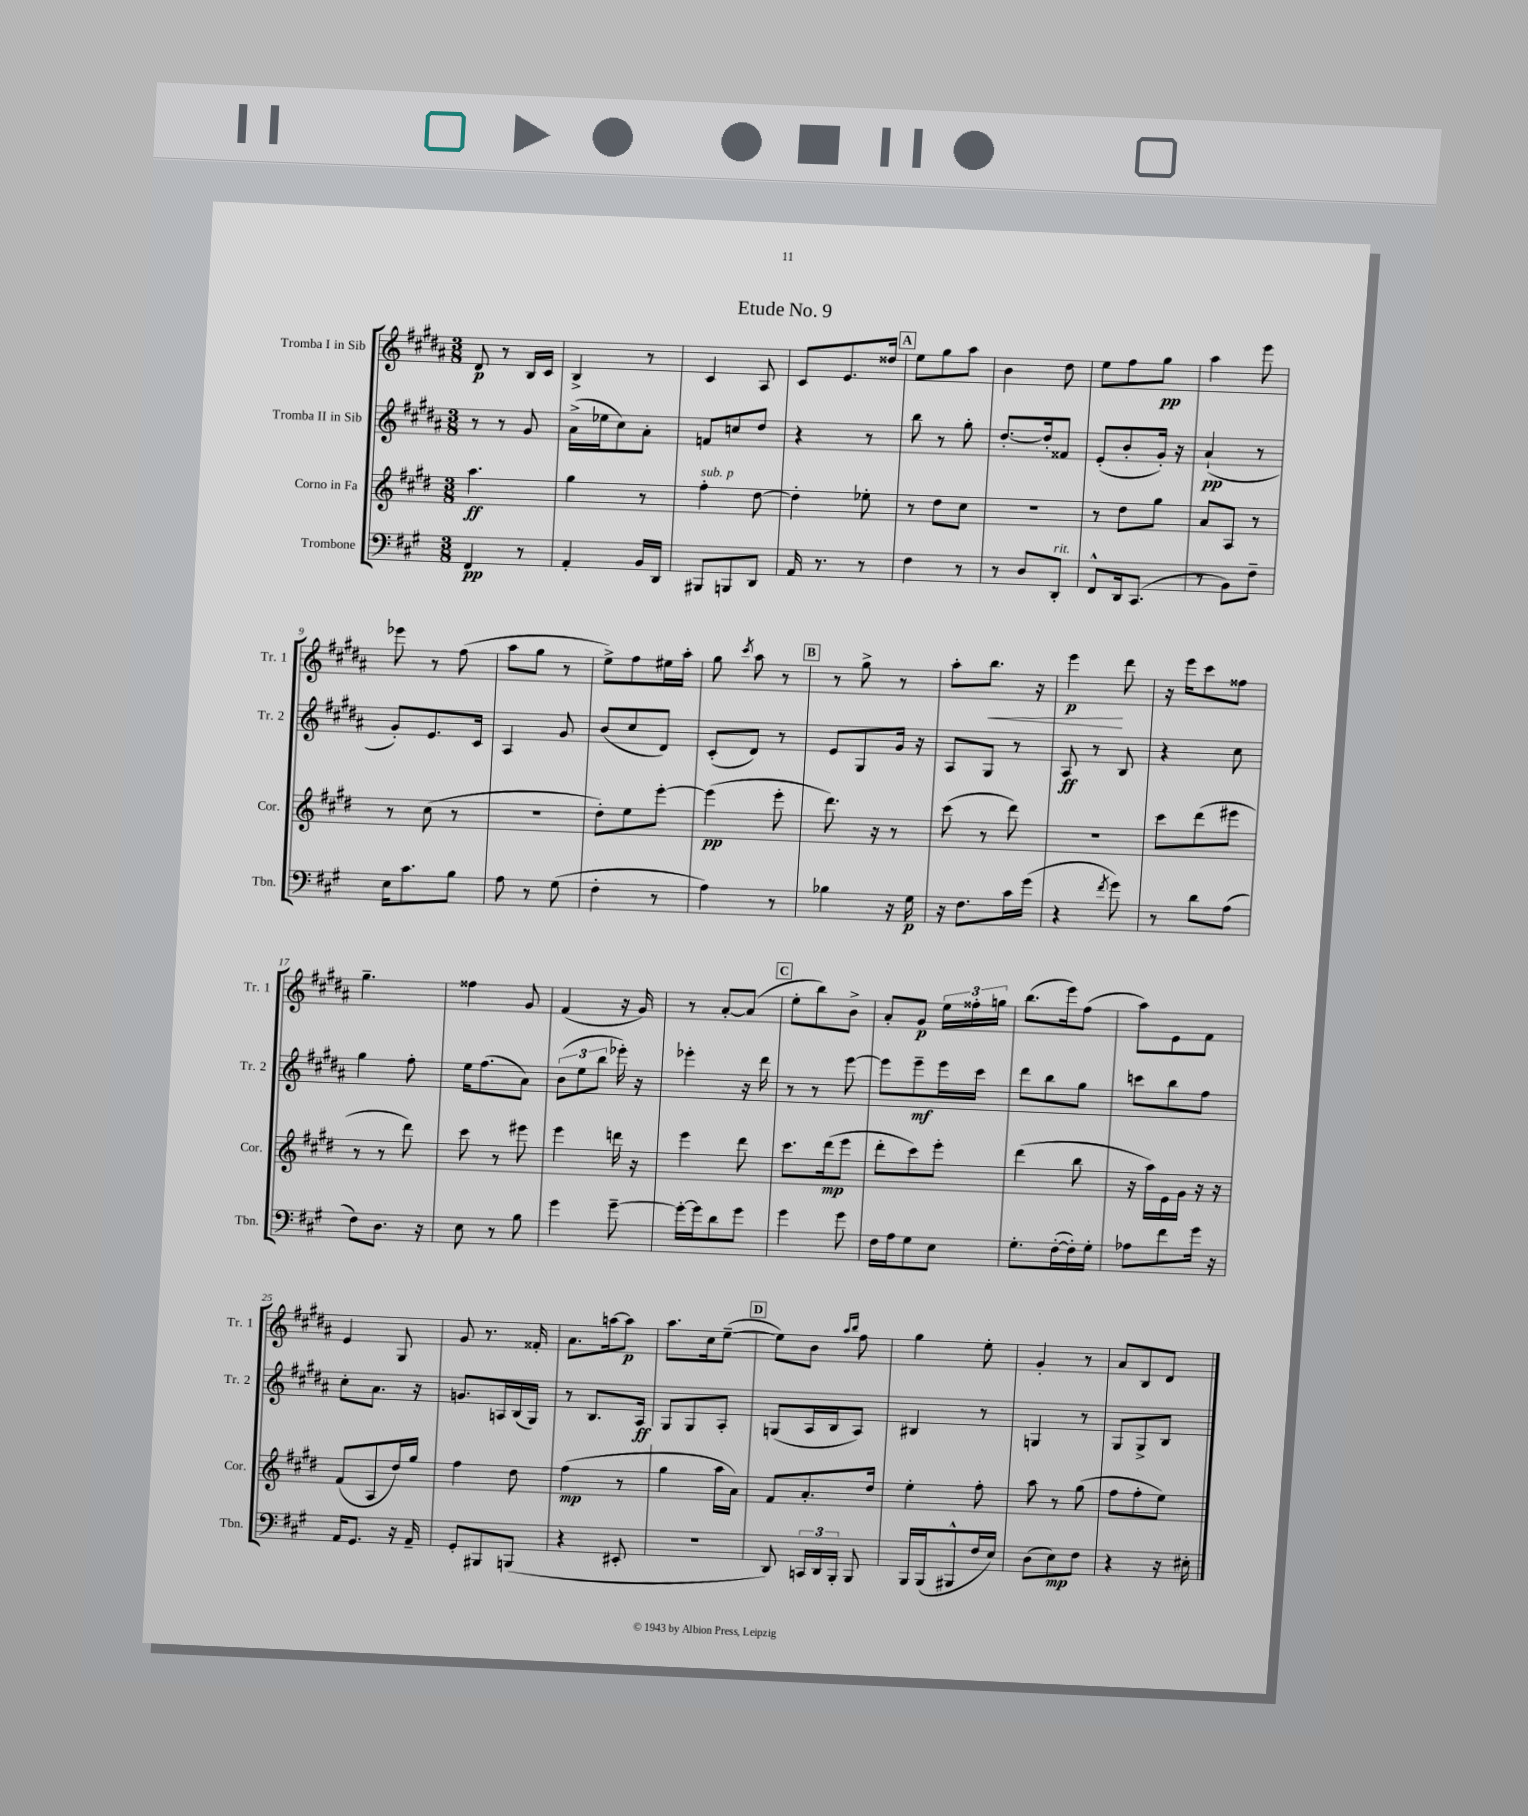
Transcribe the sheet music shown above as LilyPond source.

\header { title = "Etude No. 9" }
<<
\new StaffGroup <<
\new Staff = "s0" \with { instrumentName = "Tromba I in Sib" shortInstrumentName = "Tr. 1" } {
    \clef treble \key b \major \numericTimeSignature \time 3/8
    \autoBeamOff dis'8\p r8 b16[ cis'16] |
    b4-> r8 |
    cis'4 ais8 |
    cis'8[ e'8. disis''16] |
    \mark \markup { \box "A" } e''8[ gis''8 ais''8] |
    b'4 dis''8 |
    e''8[ fis''8 gis''8]\pp |
    ais''4 e'''8 |
    ees'''8 r8 fis''8( |
    ais''8[ gis''8] r8 |
    e''8[->) fis''8 eis''16 ais''16]-. |
    gis''8 \acciaccatura { cis'''8 } ais''8 r8 |
    \mark \markup { \box "B" } r8 gis''8-> r8 |
    ais''8[-. b''8.]\< r16 |
    e'''4\p\! dis'''8 |
    r16 e'''16[ cis'''8 fisis''8] |
    gis''4.-- |
    fisis''4 gis'8 |
    fis'4( r16 gis'16) |
    r8 ais'8[~-. ais'8]( |
    \mark \markup { \box "C" } e''8[-. b''8) b'8]-> |
    ais'8[-. gis'8]\p \tuplet 3/2 { e''16[ fisis''16-. g''16] } |
    b''8.[( e'''16) fis''8]( |
    ais''8[) e'8 fis'8] |
    e'4 gis8 |
    gis'8 r8. fisis'16-. |
    ais'8.[ a''16~ a''8]\p |
    ais''8.[ cis''16 e''8]~--( |
    \mark \markup { \box "D" } e''8[) b'8] \grace { ais''16[ b''16] } fis''8 |
    gis''4 e''8-. |
    gis'4-. r8 |
    ais'8[ b8 dis'8] \bar "|." |
}
\new Staff = "s1" \with { instrumentName = "Tromba II in Sib" shortInstrumentName = "Tr. 2" } {
    \clef treble \key b \major \numericTimeSignature \time 3/8
    \autoBeamOff r8 r8 gis'8 |
    ais'16[->( ees''16 cis''8) ais'8]-. |
    f'8[ c''8 dis''8] |
    r4 r8 |
    \mark \markup { \box "A" } b''8 r8 gis''8-. |
    dis''8.[~-. dis''16-. fisis'8] |
    e'8[-.( b'8-. gis'16]-.) r16 |
    ais'4-!\pp( r8 |
    gis'8[-.) e'8. cis'16] |
    ais4 gis'8 |
    b'8[( cis''8 dis'8]) |
    cis'8[-.( dis'8]) r8 |
    \mark \markup { \box "B" } e'8[ gis8 gis'16] r16 |
    ais8[ gis8] r8 |
    ais8\ff r8 b8 |
    r4 cis''8 |
    gis''4 fis''8-. |
    e''16[ fis''8.( ais'8]) |
    \tuplet 3/2 { b'8[( e''8 b''8] } ees'''16-.) r16 |
    ees'''4-. r16 dis'''16 |
    \mark \markup { \box "C" } r8 r8 e'''8~ |
    e'''8[ e'''8--\mf e'''16 cis'''16] |
    dis'''8[ b''8 gis''8] |
    c'''8[ b''8 fis''8] |
    cis''8[-. ais'8.] r16 |
    g'8.[ a16 b16( gis16]) |
    r8 b8.[ ais16]\ff |
    gis8[ gis8 ais8]-. |
    \mark \markup { \box "D" } g8[( ais16 b16 ais8]) |
    bis4 r8 |
    g4 r8 |
    gis8[ gis8-> b8] \bar "|." |
}
\new Staff = "s2" \with { instrumentName = "Corno in Fa" shortInstrumentName = "Cor." } {
    \clef treble \key e \major \numericTimeSignature \time 3/8
    \autoBeamOff a''4.\ff |
    gis''4 r8 |
    fis''4-.^\markup { \italic "sub. p" } dis''8~ |
    dis''4-. ees''8-. |
    \mark \markup { \box "A" } r8 dis''8[ cis''8] |
    R4. |
    r8 dis''8[ gis''8] |
    a'8[ a8] r8 |
    r8 cis''8( r8 |
    R4. |
    dis''8[-.) e''8 e'''8]~-. |
    e'''4\pp( e'''8-. |
    \mark \markup { \box "B" } dis'''8.) r16 r8 |
    cis'''8( r8 dis'''8) |
    R4. |
    cis'''8[ dis'''8( eis'''8] |
    r8 r8 dis'''8) |
    cis'''8 r8 eis'''8 |
    e'''4 d'''16 r16 |
    e'''4 dis'''8 |
    \mark \markup { \box "C" } cis'''8.[ dis'''16\mp( e'''8] |
    dis'''8[-. cis'''8) e'''8]-. |
    dis'''4( b''8 |
    r16 a''16[) e'16 gis'16] r16 r16 |
    fis'8[( a8 dis''16) gis''16] |
    fis''4 dis''8 |
    fis''4\mp( r8 |
    gis''4 a''16[ a'16]) |
    \mark \markup { \box "D" } fis'8[ a'8.-. dis''16] |
    e''4-. fis''8-. |
    a''8 r8 gis''8( |
    fis''8[ fis''8-. e''8]) \bar "|." |
}
\new Staff = "s3" \with { instrumentName = "Trombone" shortInstrumentName = "Tbn." } {
    \clef bass \key a \major \numericTimeSignature \time 3/8
    \autoBeamOff fis,4\pp r8 |
    a,4-. b,16[ d,16] |
    bis,,8[ b,,8 d,8] |
    a,16 r8. r8 |
    \mark \markup { \box "A" } fis4 r8 |
    r8 d8[ d,8]-.^\markup { \italic "rit." } |
    fis,8[-^ d,16 cis,8.]( |
    r8 b,8[) fis8]-- |
    e16[ cis'8. b8] |
    a8 r8 gis8( |
    fis4-. r8 |
    a4) r8 |
    \mark \markup { \box "B" } bes4 r16 gis16\p |
    r16 fis8.[ cis'16 gis'16]( |
    r4 \acciaccatura { fis'8 } gis'8) |
    r8 d'8[ a8]( |
    fis8[) d8.] r16 |
    e8 r8 b8 |
    gis'4 gis'8~-- |
    gis'16[~-. gis'16 d'8 gis'8] |
    \mark \markup { \box "C" } gis'4 gis'8 |
    fis16[ a16 gis8 e8] |
    gis8.[-. fis16~-.( fis16-.) gis16]-. |
    aes8[ fis'8 gis'16] r16 |
    a,16[ gis,8.] r16 a,16-- |
    gis,8[-. bis,,8 b,,8]( |
    r4 eis,8-. |
    R4. |
    \mark \markup { \box "D" } d,8) \tuplet 3/2 { c,16[ d,16 b,,16]-. } b,,8 |
    b,,16[ b,,16( bis,,8-^ fis16 e16]) |
    d8[( e8\mp) fis8] |
    r4 r16 eis16-. \bar "|." |
}
>>
>>
